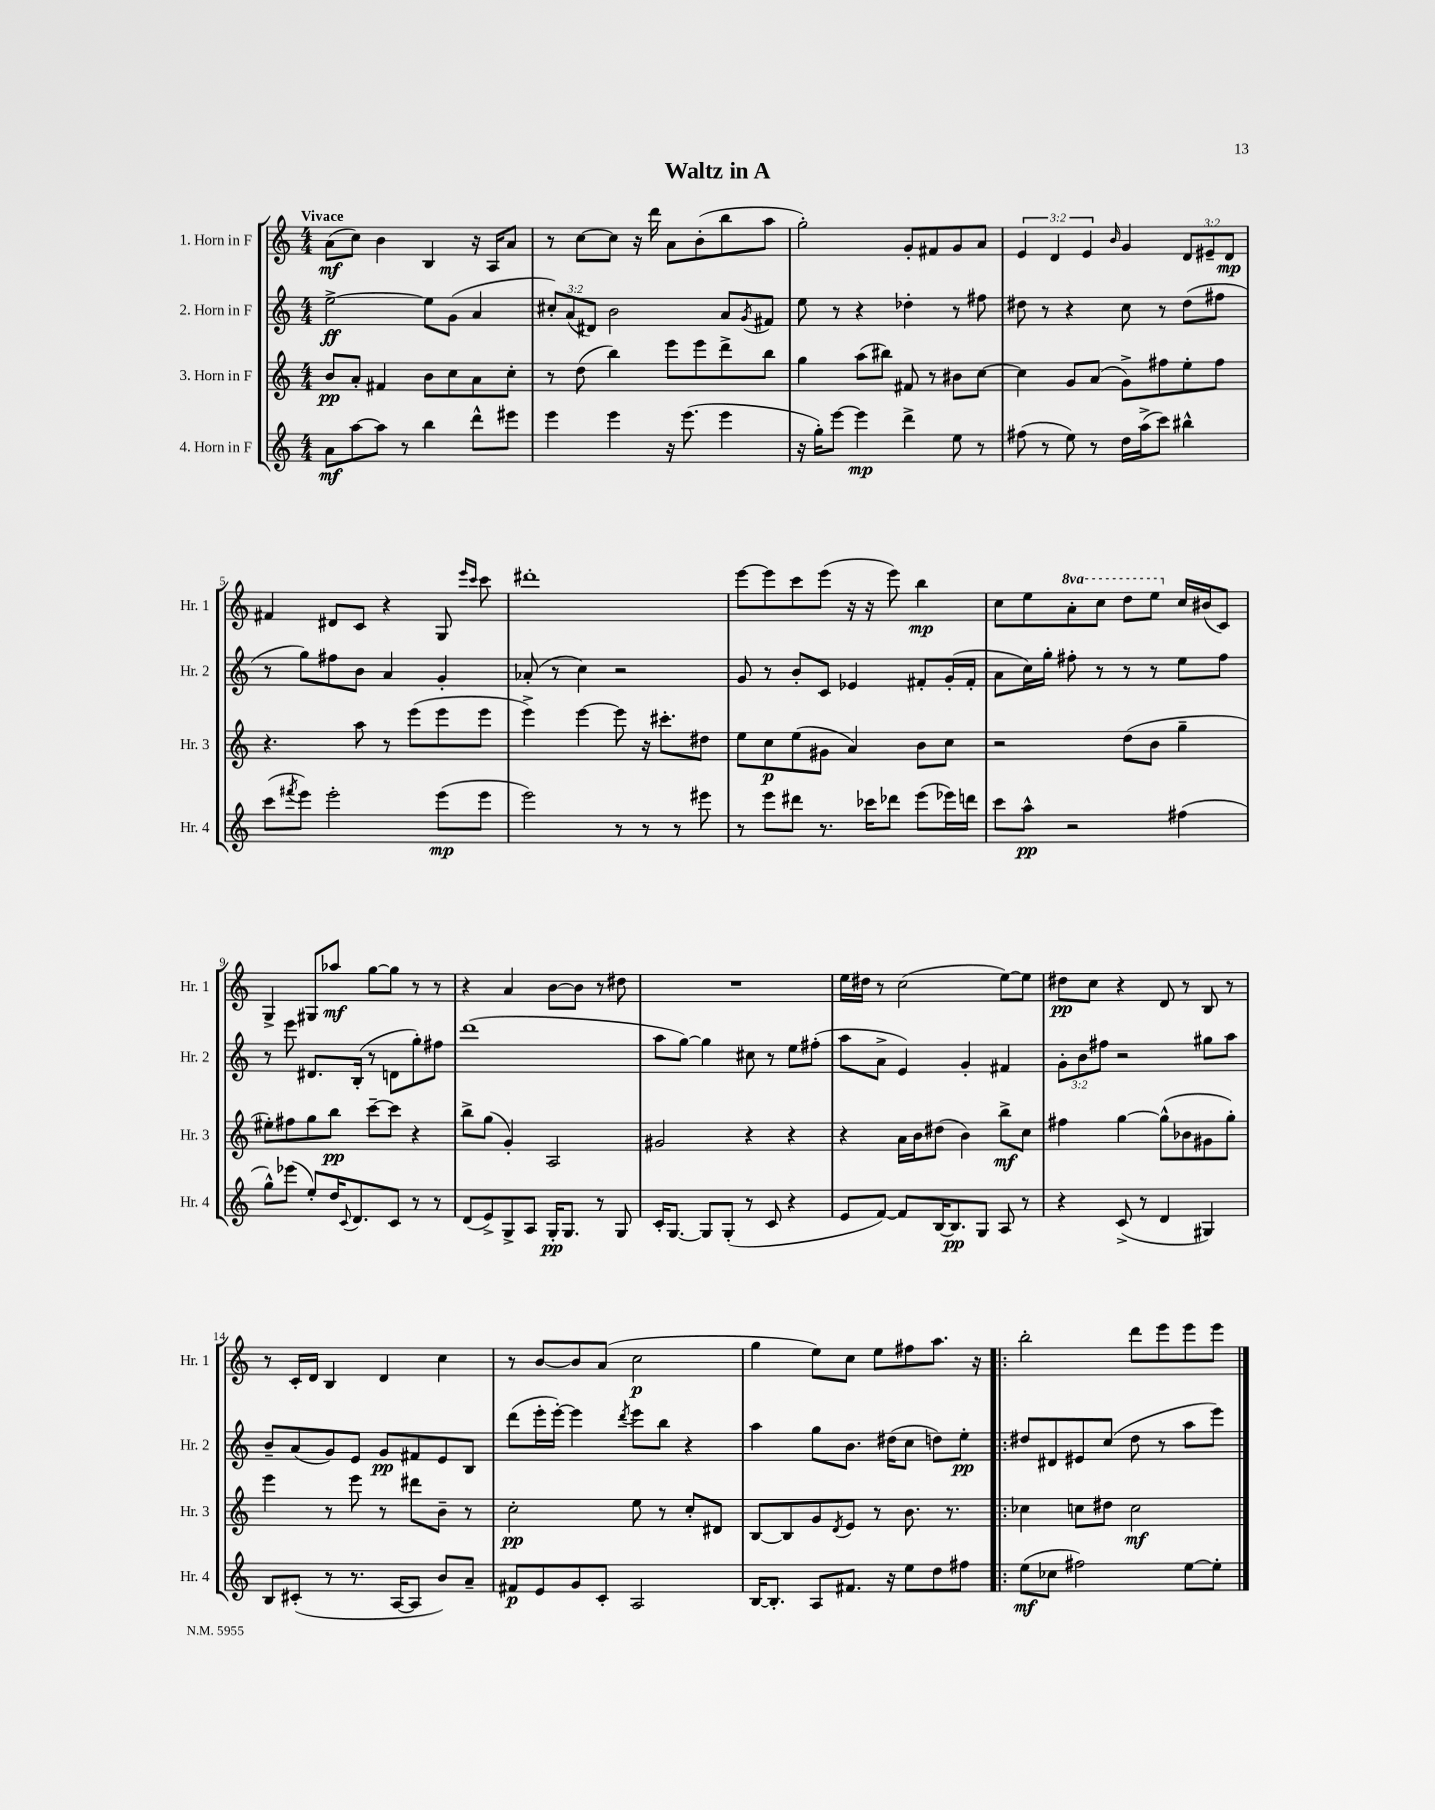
\header { title = "Waltz in A" }
<<
\new StaffGroup <<
\new Staff = "s0" \with { instrumentName = "1. Horn in F" shortInstrumentName = "Hr. 1" } {
    \clef treble \key c \major \numericTimeSignature \time 4/4 \override Staff.TupletNumber.text = #tuplet-number::calc-fraction-text \set Staff.ottavationMarkups = #ottavation-simple-ordinals \tempo "Vivace"
    a'8\mf( c''8) b'4 b4 r16 a16 a'8 |
    r8 c''8~ c''8 r16 d'''16 a'8 b'8-.( b''8 a''8 |
    g''2-.) g'8-. fis'8 g'8 a'8 |
    \tuplet 3/2 { e'4 d'4 e'4 } \grace { b'16 } g'4 \tuplet 3/2 { d'8 eis'8-- d'8\mp } |
    fis'4 dis'8 c'8 r4 g8 \grace { e'''16 c'''16 } c'''8 |
    dis'''1-. |
    e'''8~ e'''8 c'''8 e'''8( r16 r16 e'''8) b''4\mp |
    c''8 e''8 \ottava #1 a''8-. c'''8 d'''8 e'''8 \ottava #0 c''16 bis'16( c'8) |
    g4-> gis8 aes''8\mf g''8~ g''8 r8 r8 |
    r4 a'4 b'8~ b'8 r8 dis''8 |
    R1 |
    e''16 dis''16 r8 c''2( e''8~) e''8 |
    dis''8\pp c''8 r4 d'8 r8 b8 r8 |
    r8 c'16-. d'16 b4 d'4 c''4 |
    r8 b'8~ b'8 a'8( c''2\p |
    g''4 e''8) c''8 e''8 fis''8 a''8. r16 |
    \bar ".|:" b''2-. d'''8 e'''8 e'''8 e'''8 \bar "|." |
}
\new Staff = "s1" \with { instrumentName = "2. Horn in F" shortInstrumentName = "Hr. 2" } {
    \clef treble \key c \major \numericTimeSignature \time 4/4 \override Staff.TupletNumber.text = #tuplet-number::calc-fraction-text
    e''2~->\ff e''8 g'8( a'4 |
    \tuplet 3/2 { cis''8-.) a'8( dis'8) } b'2 a'8 \acciaccatura { g'8 } fis'8 |
    e''8 r8 r4 des''4-. r8 fis''8 |
    dis''8 r8 r4 c''8 r8 dis''8( fis''8 |
    r8 g''8) fis''8 b'8 a'4 g'4-. |
    aes'8-.( r8 c''4) r2 |
    g'8 r8 b'8-. c'8 ees'4 fis'8-. g'16-.( fis'16-. |
    a'8 c''16) g''16-. fis''8-. r8 r8 r8 e''8 fis''8 |
    r8 e'''8 dis'8. b16-.( r8 d'8 g''8-.) fis''8 |
    d'''1( |
    a''8 g''8~) g''4 cis''8 r8 e''8 fis''8-.( |
    a''8 a'8-> e'4) g'4-. fis'4 |
    \tuplet 3/2 { g'8-. b'8 fis''8 } r2 gis''8 a''8 |
    b'8-- a'8( g'8) e'8 g'8\pp fis'8 e'8 b8 |
    d'''8( e'''16-. e'''16~-.) e'''4 \acciaccatura { d'''8 } e'''8 b''8 r4 |
    a''4 g''8 b'8. dis''16( c''8 d''8) e''8-.\pp |
    \bar ".|:" dis''8 dis'8 eis'8 c''8( dis''8 r8 a''8 e'''8) \bar "|." |
}
\new Staff = "s2" \with { instrumentName = "3. Horn in F" shortInstrumentName = "Hr. 3" } {
    \clef treble \key c \major \numericTimeSignature \time 4/4
    b'8\pp a'8-. fis'4 b'8 c''8 a'8 c''8-. |
    r8 d''8( b''4) e'''8 e'''8 d'''8-> b''8 |
    g''4 a''8( bis''8) fis'8 r8 bis'8 c''8~ |
    c''4 g'8 a'8( g'8->) fis''8 e''8-. fis''8 |
    r4. a''8 r8 e'''8( e'''8 e'''8 |
    e'''4->) e'''4~ e'''8 r16 cis'''8.-. dis''8 |
    e''8 c''8\p e''8( gis'8 a'4) b'8 c''8 |
    r2 d''8( b'8 g''4-- |
    eis''8-.) fis''8 g''8 b''8\pp c'''8~-- c'''8 r4 |
    b''8-> g''8( g'4-.) a2 |
    gis'2 r4 r4 |
    r4 a'16 b'16 dis''8( b'4) b''8->\mf c''8 |
    fis''4 g''4~ g''8-^( bes'8 gis'8 g''8-.) |
    e'''4 r8 e'''8 r8 dis'''8 b'8-- r8 |
    c''2-.\pp e''8 r8 c''8-. dis'8 |
    b8~ b8 g'8 \acciaccatura { d'8 } e'8 r8 b'8. r8. |
    \bar ".|:" ces''4 c''8 dis''8 c''2\mf \bar "|." |
}
\new Staff = "s3" \with { instrumentName = "4. Horn in F" shortInstrumentName = "Hr. 4" } {
    \clef treble \key c \major \numericTimeSignature \time 4/4
    a'8\mf a''8~ a''8 r8 b''4 d'''8-^ eis'''8 |
    e'''4 e'''4 r16 e'''8.( e'''4 |
    r16 g''16-.) e'''8~ e'''4\mp d'''4-> e''8 r8 |
    fis''8( r8 e''8) r8 d''16 a''16->( c'''8) bis''4-^ |
    c'''8( \acciaccatura { fis'''8 } e'''8) e'''2-. e'''8\mp( e'''8 |
    e'''2) r8 r8 r8 eis'''8 |
    r8 e'''8 dis'''8 r8. ces'''16 des'''8 e'''8( ees'''16) d'''16 |
    c'''8 a''8-^\pp r2 fis''4( |
    g''8-^) ees'''8( e''8-.) d''16 \appoggiatura { c'8 } d'8. c'8 r8 r8 |
    d'8( e'8->) g8-> a8 g16-.\pp g8. r8 g8 |
    c'16-. g8.~ g8 g8-.( r8 c'8 r4 |
    e'8 f'8~) f'8 b16~ b8.\pp g8 a8 r8 |
    r4 c'8->( r8 d'4 gis4) |
    b8 cis'8-.( r8 r8. a16~ a8 b'8) a'8-- |
    fis'8\p e'8 g'8 c'8-. a2 |
    b16~ b8.-. a8 fis'8. r16 e''8 d''8 fis''8 |
    \bar ".|:" e''8\mf( ces''8 fis''2) e''8~ e''8-. \bar "|." |
}
>>
>>
